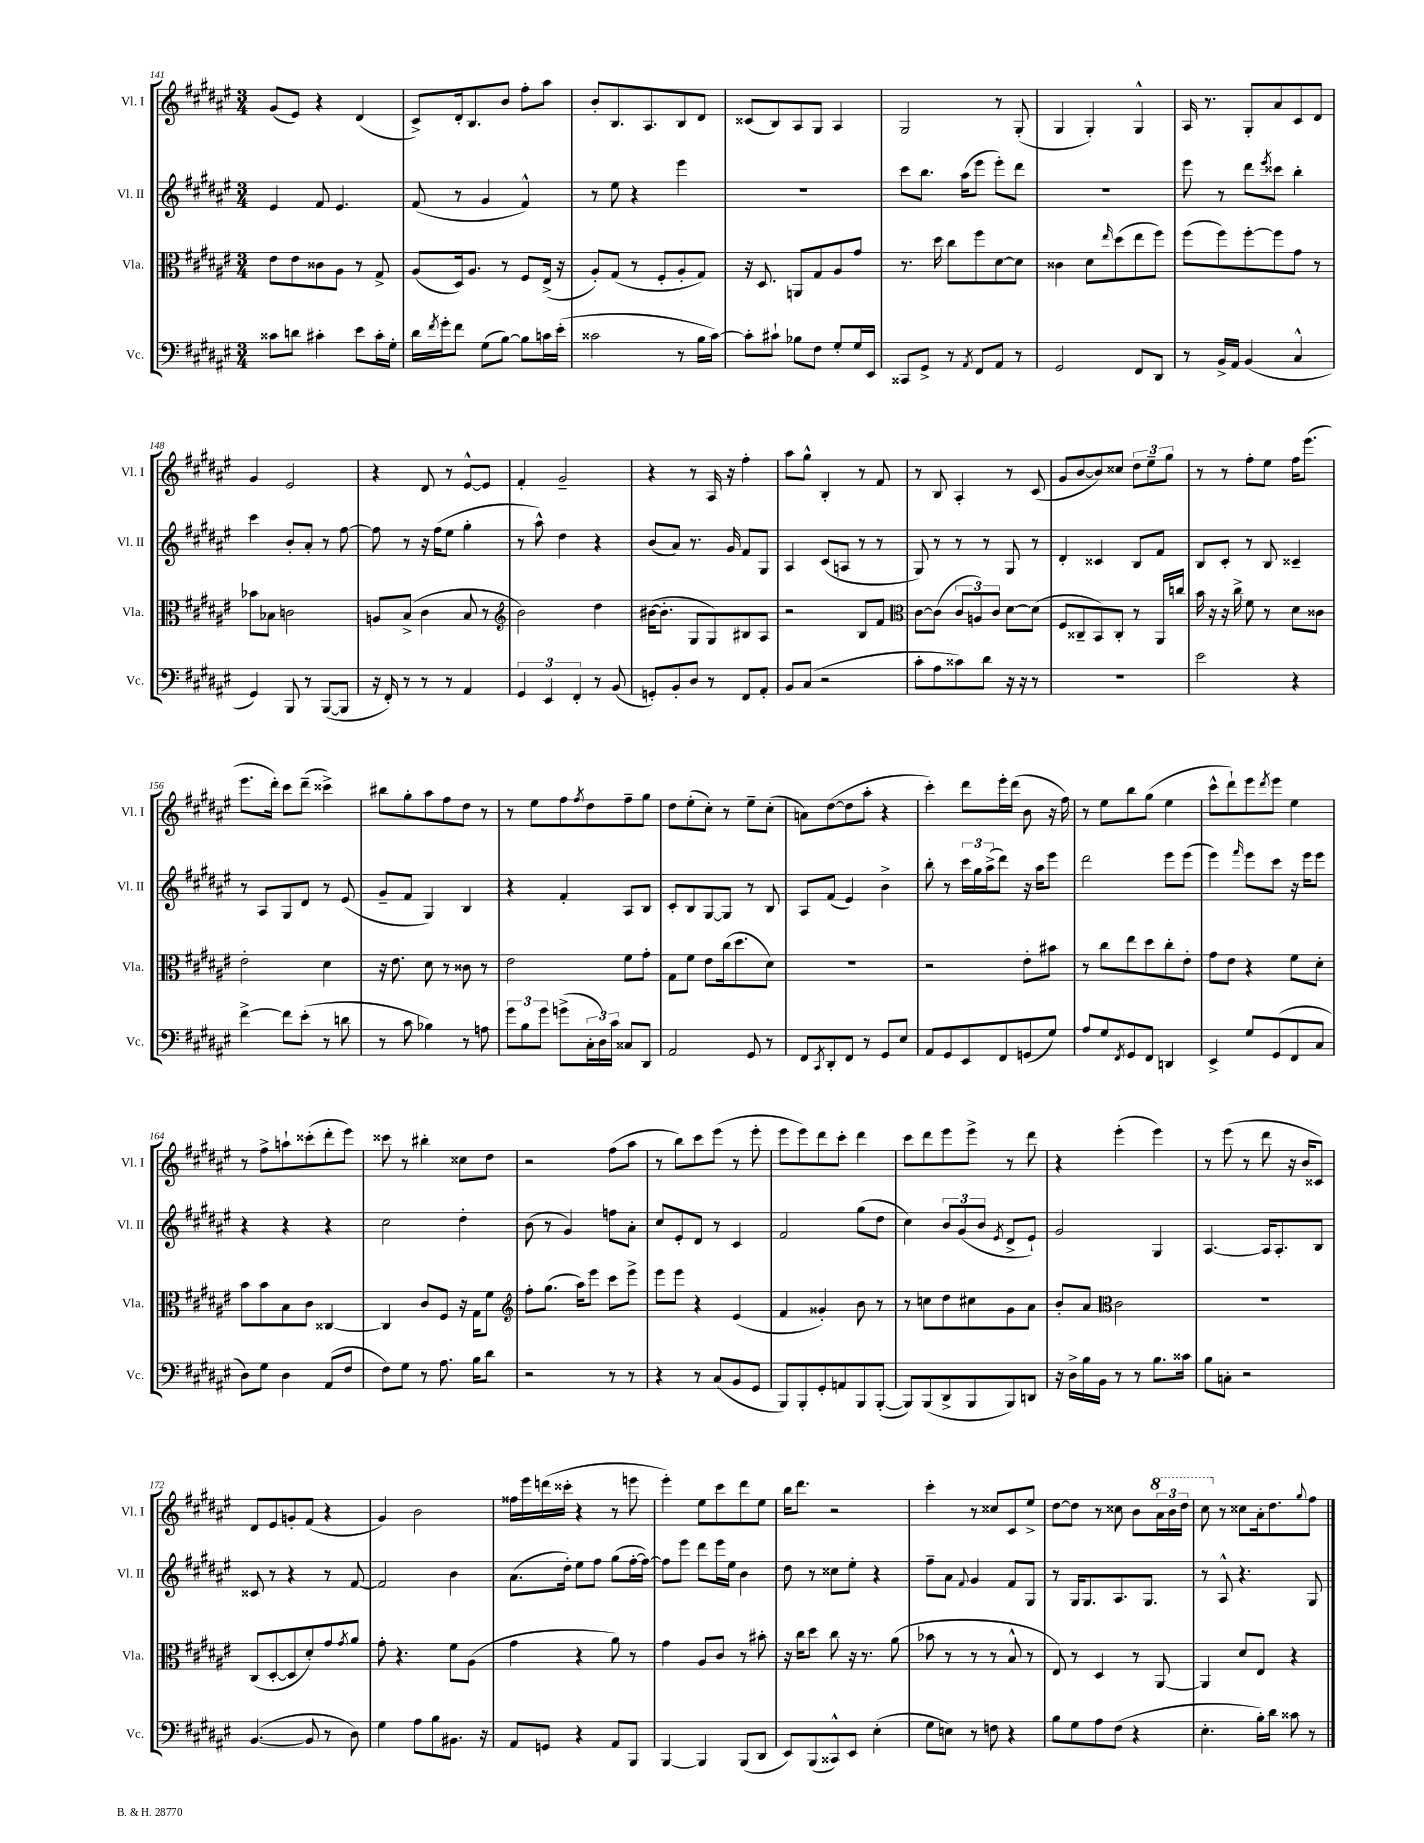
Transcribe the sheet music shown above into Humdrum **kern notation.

**kern	**kern	**kern	**kern
*part4	*part3	*part2	*part1
*staff4	*staff3	*staff2	*staff1
*I"Vc.	*I"Vla.	*I"Vl. II	*I"Vl. I
*I'Vc.	*I'Vla.	*I'Vl. II	*I'Vl. I
*clefF4	*clefC3	*clefG2	*clefG2
*k[f#c#g#d#a#e#]	*k[f#c#g#d#a#e#]	*k[f#c#g#d#a#e#]	*k[f#c#g#d#a#e#]
*M3/4	*M3/4	*M3/4	*M3/4
=141	=141	=141	=141
8c##X\L	8e#\L	4e#/	(8g#/L
8dn\J	8e#\	.	8e#/J)
4c#X'\	8c##X\	8f#/	4r
.	8A#\J	4.e#/	.
8e#\L	8r	.	(4d#/
16c#'\L	8G#^/	.	.
16G#'\JJ	.	.	.
=142	=142	=142	=142
16d#\LL	(8A#/L	(8f#/	8c#^/L)
8qf#/	.	.	.
16g#'\J	.	.	.
8f#\J	16D#/k)	8r	16d#'/k
.	8.A#/J	.	8.B/
(8G#\L	.	4g#/	.
[8B\J)	8r	.	8b/J
8B\L]	8F#/L	4f#^^/)	8ff#'\L
16cn\L	(16E#^/Jk	.	8aa#\J
(16e#'\JJ	16r	.	.
=143	=143	=143	=143
2c##X\	8A#'/L)	8r	8b'/L
.	(8G#/J	8ee#\	8.B/
.	8r	4r	.
.	.	.	8.A#/
.	8F#'/L	.	.
8r	8A#'/	4eee#\	8B/
16B\LL	8G#/J)	.	8d#/J
[16c##\JJ)	.	.	.
=144	=144	=144	=144
8c##'\L]	16r	2.r	(8c##X/L
.	8.D#/	.	.
8c#X`\J	.	.	8B/)
8B-X\L	8AAn/L	.	8A#/
8F#\J	8G#/	.	8G#/J
8G#'/L	8A#/	.	4A#/
16G#/L	8g#/J	.	.
16EE#/JJ	.	.	.
=145	=145	=145	=145
8CC##X/L	8.r	8ccc#\L	2G#/
8GG#^/J	.	8.bb\J	.
.	16dd#\	.	.
8r	8cc#\L	.	.
.	.	(16aa#\KL	.
8qAA#/	.	.	.
8FF#/L	8ff#\	8eee#\J	.
8AA#/J	[8d#\	8eee#'\L)	8r
8r	8d#\J]	8ddd#\J	(8G#'/
=146	=146	=146	=146
2GG#/	4c##X\	2.r	4G#/
.	8d#\L	.	4G#'/)
.	16qqee#/	.	.
.	(8dd#\	.	.
8FF#/L	8ee#\	.	4G#^^/
8DD#/J	8ff#\J)	.	.
=147	=147	=147	=147
8r	(8ff#\L	8eee#\	16A#/
.	.	.	8.r
16BB^/LL	8ff#\)	8r	.
16AA#/JJ	.	.	.
(4BB/	[8ff#'\	8ddd#\L	8G#'/L
.	.	8qeee#/	.
.	8ff#\]	8ccc##X\J	8a#/
4C#^^/	8g#\J	4bb'\	8c#/
.	8r	.	8d#/J
!!LO:LB:g=z
=148	=148	=148	=148
4GG#/)	8b-X\L	4ccc#\	4g#/
.	8B-X\J	.	.
8BBB/	2cn\	8b'/L	2e#/
8r	.	8a#'/J	.
([8BBB/L	.	8r	.
8BBB/J]	.	[8ff#\	.
=149	=149	=149	=149
16r	8An/L	8ff#\]	4r
16FF#'/)	.	.	.
8r	(8B^/J	8r	.
8r	4c#\	16r	8d#/
.	.	(16ff#\KL	.
8r	.	8ee#\J	8r
4AA#/	8B/	4gg#'\	[8e#^^/L
.	8r	.	8e#/J]
=150	=150	=150	=150
*	*clefG2	*	*
6GG#/	2b\)	8r	4f#'/
.	.	8aa#^^\)	.
6EE#/	.	.	.
.	.	4dd#\	2g#~/
6FF#'/	.	.	.
8r	4dd#\	4r	.
(8BB/	.	.	.
=151	=151	=151	=151
8GGn'/L)	([16b#X\KL	(8b/L	4r
.	8.b#'\J]	.	.
8BB'/	.	8a#/J)	.
8D#/J	8G#/L	8.r	8r
8r	8G#/)	.	16A#/
.	.	16g#/	16r
8FF#/L	8B#X/	8f#/L	4ff#'\
8AA#'/J	8A#/J	8G#/J	.
=152	=152	=152	=152
8BB/L	2r	4A#/	8aa#\L
(8C#/J	.	.	8gg#^^\J
2r	.	(8c#/L	4B'/
.	.	8An/J	.
.	8B/L	8r	8r
.	8f#/J	8r	8f#/
=153	=153	=153	=153
*	*clefC3	*	*
8c#'\L	[8c#\L	8G#/)	8r
8A#\	(8c#\J]	8r	8B/
8c##X\)	12c#/L	8r	4A#'/
.	12An/)	.	.
8d#\J	.	8r	.
.	12c#/J	.	.
16r	[8d#\L	8G#/	8r
16r	.	.	.
8r	(8d#\J]	8r	(8c#/
=154	=154	=154	=154
2.r	8F#/L	4d#'/	8g#/L
.	8C##X~/	.	[8b/
.	8BB/)	4c##X/	8b/])
.	8C##'/J	.	8cc##X/J
.	8r	8B/L	12dd#\L
.	.	.	12ee#~\
.	16AA#/LL	8f#/J	.
.	.	.	12gg#\J
.	16ccn/JJ	.	.
=155	=155	=155	=155
2e#\	16b\	8B/L	8r
.	16r	.	.
.	16r	8c#'/J	8r
.	16cc#^\	.	.
.	8f#\	8r	8ff#'\L
.	8r	8B/	8ee#\J
4r	8d#\L	4c##X~/	16ff#\KL
.	.	.	(8.eee#\J
.	8c##X\J	.	.
!!LO:LB:g=z
=156	=156	=156	=156
[4f#^\	2e#'\	8r	8.eee#\L
.	.	8A#/L	.
.	.	.	16ddd#'\Jk)
8f#\L]	.	8G#/	8ccc#\L
(8e#'\J	.	8d#/J	(8ddd#~\J
8r	4d#\	8r	4ccc##X^\)
8dn\	.	(8e#/	.
=157	=157	=157	=157
8r	16r	8g#~/L	8bb#X\L
.	8.e#\	.	.
8c#\	.	8f#/J	8gg#'\
4B-X\)	8d#\	4G#/)	8aa#\
.	8r	.	8ff#\
8r	8c##X\	4B/	8dd#\J
8An\	8r	.	8r
=158	=158	=158	=158
12g#\L	2e#\	4r	8r
12B\	.	.	.
.	.	.	8ee#\L
12g#\J	.	.	.
(8gn^\L	.	4f#'/	8ff#\
.	.	.	8qff#/
24C#'\L	.	.	8dd#\
24D#\)	.	.	.
24c#\JJ	.	.	.
8C##X/L	8f#\L	8A#/L	8ff#~\
8DD#/J	8g#'\J	8B/J	8gg#\J
=159	=159	=159	=159
2AA#/	8G#\L	8c#'/L	8dd#\L
.	8f#\J	8B/	(8ee#'\
.	8e#\L	[8G#/	8cc#'\J)
.	(16cc#\k	8G#/J]	8r
.	8.dd#\	.	.
8GG#/	.	8r	8ee#~\L
8r	8d#\J)	8B/	(8cc#'\J
=160	=160	=160	=160
8FF#/L	2.r	8A#/L	8an\L)
8qCC#/	.	.	.
8DD#'/	.	(8f#/J	([8dd#\
8FF#/J	.	4e#/)	8dd#\]
8r	.	.	8aa#'\J
8GG#/L	.	4b^\	4r
8E#/J	.	.	.
=161	=161	=161	=161
8AA#/L	2r	8bb'\	4ccc#'\)
8GG#/	.	8r	.
8EE#/	.	24ccc#\LL	8ddd#\L
.	.	24gg#\	.
.	.	(24aa#^\J	.
8FF#/	.	8ddd#\J)	16eee#'\L
.	.	.	(16ddd#\JJ
(8GGn/	8e#'\L	16r	8b\
.	.	16aa#\KL	.
8G#/J)	8b#X\J	8eee#\J	16r
.	.	.	16ff#\)
=162	=162	=162	=162
8A#/L	8r	2ddd#\	8r
8G#/	8cc#\L	.	8ee#\L
8qFF#/	.	.	.
8GG#/	8ee#\	.	8bb\
8FF#/J	8dd#\	.	(8gg#\J
4DDn/	8cc#'\	8eee#\L	4ee#\
.	8e#'\J	(8eee#\J	.
=163	=163	=163	=163
4EE#^/	8g#\L	4eee#\)	8ccc#^^\L
.	8e#\J	.	8ddd#`\)
.	.	16qqfff#/	.
8G#/L	4r	8eee#\L	8eee#\
.	.	.	8qddd#/
(8GG#/	.	8ccc#\J	8eee#\J
8FF#/	8f#\L	16r	4ee#\
.	.	16eee#\KL	.
8C#/J	8d#'\J	8eee#\J	.
!!LO:LB:g=z
=164	=164	=164	=164
8D#\L)	8b\L	4r	8r
8G#\J	8b\	.	8ff#^\L
4D#\	8B\	4r	8aan`\
.	8c#\J	.	(8ccc##X'\
(8AA#/L	[4C##X/	4r	8ddd#'\
8F#/J	.	.	8eee#\J)
=165	=165	=165	=165
8F#\L)	4C##/]	2cc#\	8ccc##X\
8G#\J	.	.	8r
8r	8c#/L	.	4bb#X'\
8.A#\	8F#/J	.	.
.	16r	4dd#'\	8cc##X\L
16B\KL	16G#\KL	.	.
8d#\J	8f#\J	.	8dd#\J
=166	=166	=166	=166
*	*clefG2	*	*
2r	8ff#'\L	(8b\	2r
.	(8.gg#\J	8r	.
.	.	4g#/)	.
.	16aa#\KL)	.	.
.	8eee#\J	.	.
8r	8ccc#\L	8ffn\L	(8ff#\L
8r	8eee#^\J	8a#'\J	8aa#\J
=167	=167	=167	=167
4r	8eee#\L	8cc#/L	8r
.	8eee#\J	8e#'/	8bb\L)
8r	4r	8d#/J	8ccc#\
(8C#/L	.	8r	(8eee#\J
8BB/	(4e#/	4c#/	8r
8GG#/J	.	.	8eee#'\
=168	=168	=168	=168
8BBB/L)	4f#/	2f#/	8eee#\L
8BBB'/	.	.	8eee#\)
8GG#'/	4g##X'/)	.	8ddd#\
8AAn/	.	.	8ccc#'\J
8BBB/	8b\	(8gg#\L	4ddd#\
([8BBB'/J	8r	8dd#\J	.
=169	=169	=169	=169
8BBB/L])	8r	4cc#\)	8ccc#\L
(8BBB/	8ccn\L	.	8ddd#\
8DD#^/	8dd#\	12b/L	8eee#\
.	.	(12g#/	.
8BBB/	8cc#X\	.	8eee#^\J
.	.	12b/J	.
.	.	8qe#/	.
8BBB/)	8g#\	8d#^/L	8r
8DDn/J	8a#\J	8e#`/J)	8ddd#\
=170	=170	=170	=170
16r	8b'/L	2g#/	4r
16D#^\LL	.	.	.
16B\	8a#/J	.	.
16BB\JJ	.	.	.
*	*clefC3	*	*
8r	2c#\	.	(4eee#'\
8r	.	.	.
8.B\L	.	4G#/	4eee#\)
16c##X\Jk	.	.	.
=171	=171	=171	=171
8B\L	2.r	[4.A#/	8r
8Cn'\J	.	.	(8eee#\
2r	.	.	8r
.	.	16A#/KL]	8ddd#\
.	.	8.A#'/	.
.	.	.	16r
.	.	.	16b/KL
.	.	8B/J	8c##X/J)
!!LO:LB:g=z
=172	=172	=172	=172
([4.BB/	(8C#/L	8c##X/	8d#/L
.	[8D#'/	8r	8e#/
.	8D#/]	4r	8gn'/
8BB/]	8d#'/)	.	(8f#/J
8r	8g#/	8r	4r
.	8qg#/	.	.
8D#\)	8a#/J	[8f#/	.
=173	=173	=173	=173
4G#\	8g#'\	2f#/]	4g#/)
.	4.r	.	.
8A#\L	.	.	2b\
8B\	.	.	.
8.BB#X\J	8f#\L	4b\	.
.	(8A#\J	.	.
16r	.	.	.
=174	=174	=174	=174
8AA#/L	4g#\	(8.a#\L	16ff##X\LL
.	.	.	16eee#\
8GGn/J	.	.	(16dddn\
.	.	16dd#'\Jk)	16ccc##X'\JJ
4r	4r	8ee#\L	4r
.	.	8ff#\J	.
8AA#/L	8a#\)	(8gg#\L	8r
8BBB/J	8r	[16ff#'\L	8eeen\
.	.	16ff#\JJ_)	.
=175	=175	=175	=175
[4BBB/	4g#\	8ff#\L]	4eee#'\)
.	.	8eee#\J	.
4BBB/]	8A#/L	8ddd#\L	8ee#\L
.	8c#/J	16eee#\L	8ccc#\
.	.	16ee#\JJ	.
(8BBB/L	8r	4b\	8ddd#\
8DD#/J	8b#X'\	.	8ee#\J
=176	=176	=176	=176
8EE#/L)	16r	8dd#\	16bb\KL
.	16cc#\KL	.	8.ddd#\J
(8BBB/	8dd#\J	8r	.
8CC##X^^/)	8cc#\	8cc##X\L	2r
8EE#/J	16r	8ee#'\J	.
.	8.r	.	.
(4E#'\	.	4r	.
.	(8a#\	.	.
=177	=177	=177	=177
8G#\L	8b-X\	8ff#~\L	4ccc#'\
8En\J)	8r	8a#\J	.
.	.	8qqf#/	.
8r	8r	4g#/	8r
8Fn\	8r	.	8cc##X/L
4r	8B^^/	8f#/L	8c#/
.	8r	8G#/J	8ee#^/J
=178	=178	=178	=178
8B\L	8E#/)	8r	[8dd#\L
8G#\	8r	16G#/KL	8dd#\J]
.	.	8.G#/	.
8A#\	4D#/	.	8r
(8F#\J	.	8.A#/	8cc##X\
4r	8r	.	8b\L
.	.	8.G#/J	.
*	*	*	*8va
.	[8AA#/	.	24aa#\L
.	.	.	24bb\
.	.	.	24ddd#\JJ
=179	=179	=179	=179
4.E#'\	4AA#/]	8r	8ccc#\
*	*	*	*X8va
.	.	8A#^^/	8r
.	8d#/L	4.r	8cc##X\L
16B'\LL)	8E#/J	.	16a#'\k
16d#\JJ	.	.	8.dd#\
8c##X\	4r	.	.
.	.	.	8qqgg#/
8r	.	8G#/	8ff#\J
==	==	==	==
*-	*-	*-	*-
